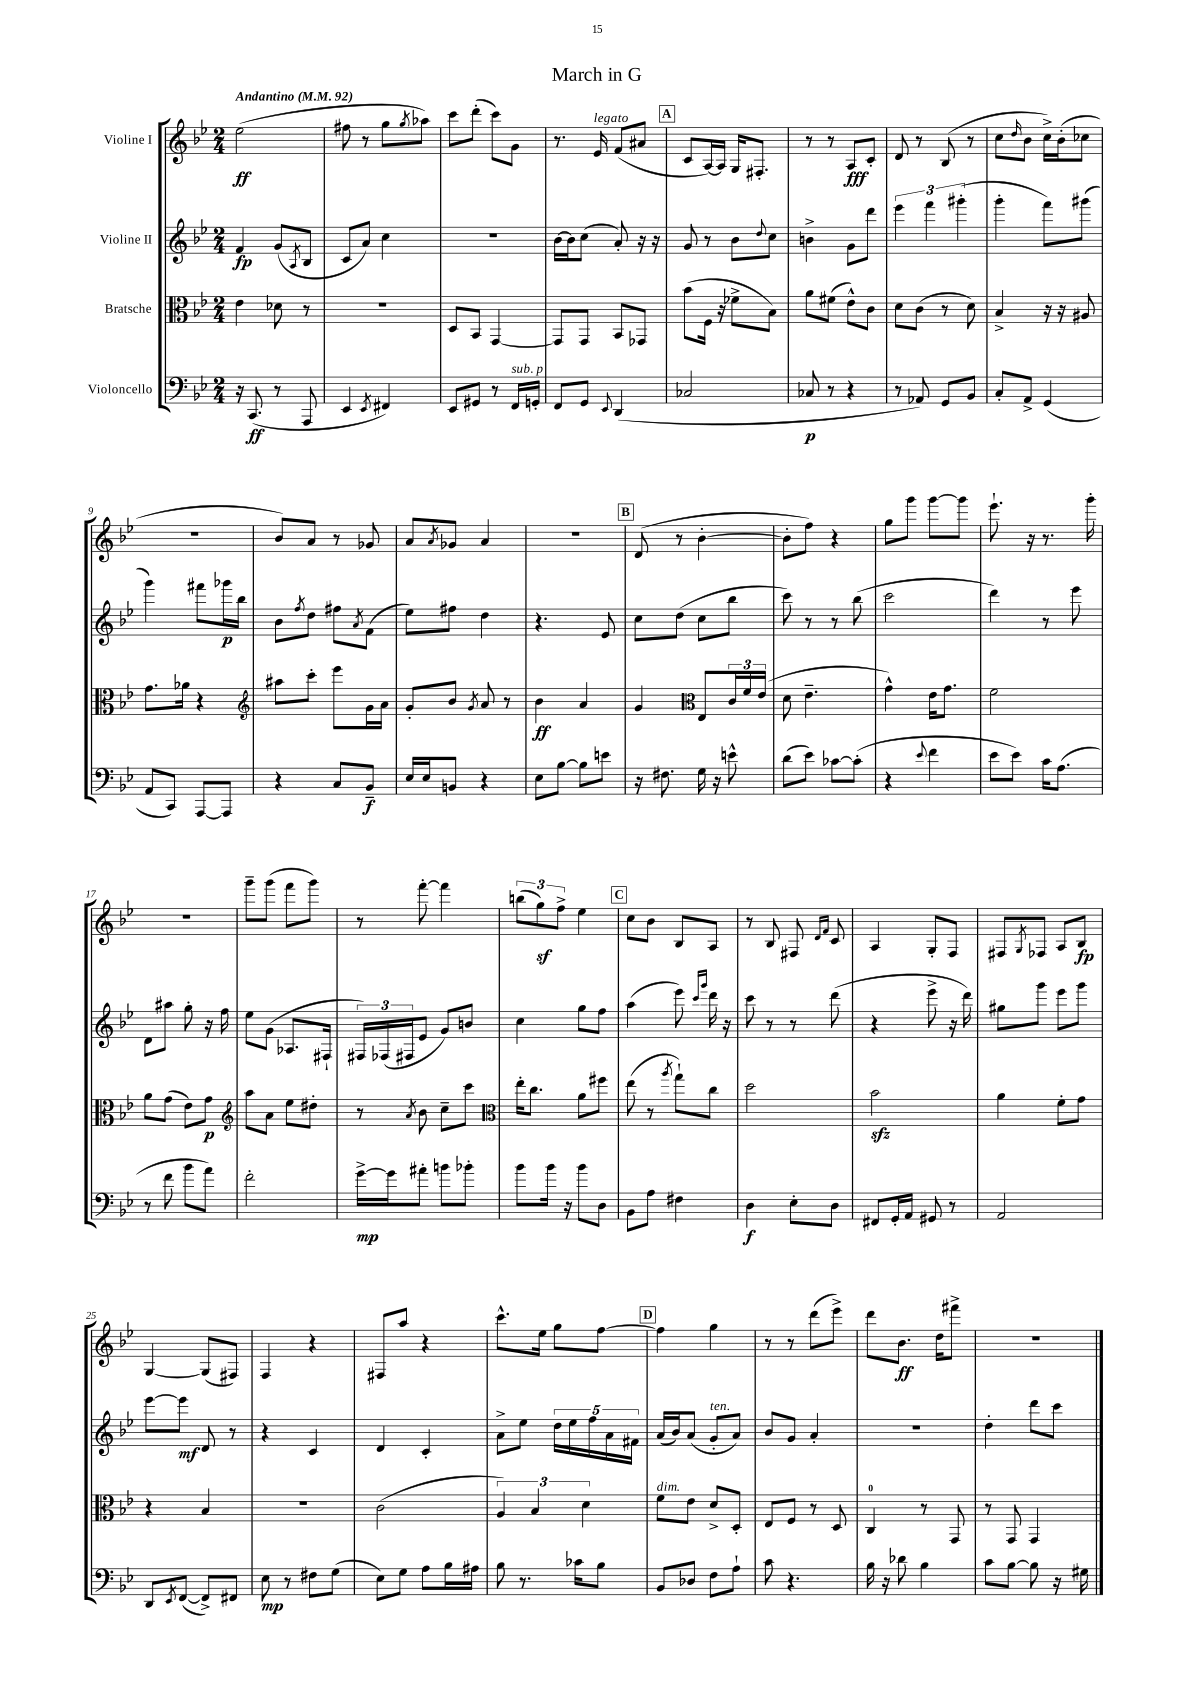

**kern	**kern	**kern	**kern
*staff4	*staff3	*staff2	*staff1
*clefF4	*clefC3	*clefG2	*clefG2
*k[b-e-]	*k[b-e-]	*k[b-e-]	*k[b-e-]
*M2/4	*M2/4	*M2/4	*M2/4
*MM92	*MM92	*MM92	*MM92
16r	4e-\	4f/	(2ee-\
(8.CC/	.	.	.
8r	8d-\	(8g/L	.
.	.	8qA/	.
8AAA/	8r	8B-/J	.
=	=	=	=
4EE-/	2r	8c/L	8ff#\
.	.	8a/J)	8r
8qEE-/	.	.	.
4FF#/)	.	4cc\	8gg\L
.	.	.	8qgg/
.	.	.	8aa-\J)
=	=	=	=
8EE-/L	8D/L	2r	8ccc\L
8GG#/J	8BB-/J	.	(8ddd'\J
8r	[4GG/	.	8ccc\L)
16FF/LL	.	.	8g\J
16GG'/JJ	.	.	.
=	=	=	=
8FF/L	8GG/]L	[16b-\LL	8.r
.	.	16b-\]J	.
8GG/J	8GG/J	(8cc\J	.
.	.	.	16e-/
8qqEE-/	.	.	.
(4DD/	8BB-/L	8a'/)	(8f/L
.	8GG-/J	16r	8a#/J
.	.	16r	.
=	=	=	=
2C-/	(8b-\L	8g/	8c/L
.	16F\Jk	8r	[16A/L)
.	16r	.	16A/]JJ
.	8f-^\L	8b-\L	16G/LK
.	.	.	8.F#'/J
.	.	8qqdd/	.
.	8B-\J)	8cc\J	.
=	=	=	=
8C-/	8a\L	4b^\	8r
8r	(8f#\J	.	8r
4r	8e-^^\L)	8g\L	8A/L
.	8c\J	8ddd\J	8c'/J
=	=	=	=
8r	8d\L	6eee-\	8d/
8AA-/)	(8c\J	.	8r
.	.	6fff\	.
8GG/L	8r	.	(8B-/
.	.	(6ggg#'\	.
8BB-/J	8d\)	.	8r
=	=	=	=
8C'/L	4B-^/	4ggg'\	8cc\L
.	.	.	16qqdd/
8AA^/J	.	.	8b-\J
(4GG/	16r	8fff\L)	16cc^\LL)
.	16r	.	(16b-'\J
.	8A#/	(8ggg#\J	8cc-\J
=	=	=	=
8AA/L	8.g\L	4ggg\)	2r
8CC/J)	.	.	.
.	16a-\Jk	.	.
[8AAA/L	4r	8fff#\L	.
8AAA/]J	.	16ggg-\L	.
.	.	16bb-\JJ	.
=	=	=	=
*	*clefG2	*	*
4r	8aa#\L	8b-\L	8b-/L)
.	.	8qff/	.
.	8ccc'\J	8dd\J	8a/J
8C/L	8eee-\L	8ff#\L	8r
.	.	8qa/	.
8BB-~/J	16g\L	(8f\J	8g-/
.	16a\JJ	.	.
=	=	=	=
16E-/LL	8g'/L	8ee-\L)	8a/L
16E-/J	.	.	.
.	.	.	8qa/
8BB/J	8b-/J	8ff#\J	8g-/J
.	8qg/	.	.
4r	8a/	4dd\	4a/
.	8r	.	.
=	=	=	=
8E-\L	4b-\	4.r	2r
[8B-\J	.	.	.
8B-\]L	4a/	.	.
8e\J	.	8e-/	.
=	=	=	=
16r	4g/	8cc\L	(8d/
8.F#\	.	.	.
.	.	(8dd\J	8r
*	*clefC3	*	*
16G\	8E-/L	8cc\L	[4b-'\
16r	.	.	.
8e^^\	24c/L	8bb-\J	.
.	24f/	.	.
.	(24e-/JJ	.	.
=	=	=	=
(8d\L	8d\	8ccc\)	8b-'\]L
8e-\J)	4.e-~\	8r	8ff\J)
[8c-\L	.	8r	4r
(8c-'\]J	.	(8bb-\	.
=	=	=	=
4r	4g^^\)	2ccc\	8gg\L
.	.	.	8ggg\J
8qqe-/	.	.	.
4f\	16e-\LK	.	[8ggg\L
.	8.g\J	.	.
.	.	.	8ggg\]J
=	=	=	=
8e-\L	2f\	4ddd\)	8.eee-`\
8e-\J)	.	.	.
.	.	.	16r
16c\LK	.	8r	8.r
(8.A\J	.	.	.
.	.	8eee-\	.
.	.	.	16ggg'\
=	=	=	=
8r	8a\L	8d\L	2r
8f\	(8g\J	8aa#\J	.
8b-\L	8e-\L)	8gg'\	.
8a\J)	8g\J	16r	.
.	.	16ff\	.
=	=	=	=
*	*clefG2	*	*
2f'\	8aa\L	8ee-\L	8ggg~\L
.	8a\J	(8g\J	(8ggg\J
.	8ee-\L	8.A-/L	8fff\L
.	8dd#'\J	.	8ggg\J)
.	.	16F#`/Jk	.
=	=	=	=
[16g^\LL	8r	24F#/LL)	8r
.	.	(24F-/	.
16g\]J	.	.	.
.	.	24F#/J	.
.	8qa/	.	.
8a#'\J	8b-\	8e-/J	[8fff'\
8b\L	8cc~\L	8g/L)	4fff\]
8b-'\J	8ccc\J	8b/J	.
=	=	=	=
*	*clefC3	*	*
8b-\L	16ee-'\LK	4cc\	(12bb\L
.	8.cc\J	.	.
.	.	.	12gg\)
16b-\Jk	.	.	.
.	.	.	12ff^\J
16r	.	.	.
8b-\L	8a\L	8gg\L	4ee-\
8D\J	8ff#\J	8ff\J	.
=	=	=	=
8BB-\L	(8ee-\	(4aa\	8cc\L
8A\J	8r	.	8b-\J
.	8qaa/	.	.
4F#\	8gg`\L)	8eee-\)	8B-/L
.	.	16qqccc/LL	.
.	.	16qqggg/JJ	.
.	8cc\J	16ddd\	8A/J
.	.	16r	.
=	=	=	=
4D\	2dd\	8ccc\	8r
.	.	8r	8B-/
8E-'\L	.	8r	8F#/
.	.	.	16qqd/LL
.	.	.	16qqf/JJ
8D\J	.	(8ddd\	8c/
=	=	=	=
8FF#/L	2b-\	4r	4A/
16GG'/L	.	.	.
16AA/JJ	.	.	.
8GG#/	.	8eee-^\	8G'/L
8r	.	16r	8F/J
.	.	16ddd\)	.
=	=	=	=
2AA/	4a\	8gg#\L	8F#/L
.	.	.	8qG/
.	.	8ggg\J	8F-/J
.	8f'\L	8eee-\L	8A/L
.	8g\J	8ggg\J	8B-/J
=	=	=	=
8DD/L	4r	[8eee-\L	[4G/
8qEE-/	.	.	.
([8FF/J	.	8eee-\]J	.
8FF^/]L)	4B-/	8d/	(8G/]L
8FF#/J	.	8r	8F#/J)
=	=	=	=
8E-\	2r	4r	4F/
8r	.	.	.
8F#\L	.	4c/	4r
(8G\J	.	.	.
=	=	=	=
8E-\L)	(2c\	4d/	8F#/L
8G\J	.	.	8aa/J
8A\L	.	4c'/	4r
16B-\L	.	.	.
16A#\JJ	.	.	.
=	=	=	=
8B-\	6A/)	8a^\L	8.ccc^^\L
8.r	.	8ee-\J	.
.	6B-/	.	.
.	.	.	16ee-\Jk
.	.	20dd\LL	8gg\L
.	.	20ee-\	.
16c-\LK	.	.	.
.	6d\	.	.
.	.	20ff\	.
8B-\J	.	.	[8ff\J
.	.	20a\	.
.	.	20f#\JJ	.
=	=	=	=
8BB-/L	8f\L	(16a/LL	4ff\]
.	.	16b-/J)	.
8D-/J	8e-\J	(8a/J	.
8F\L	8d^/L	8g'/L	4gg\
8A`\J	8D'/J	8a/J)	.
=	=	=	=
8c\	8E-/L	8b-/L	8r
4.r	8F/J	8g/J	8r
.	8r	4a'/	(8ddd\L
.	8D/	.	8eee-^\J)
=	=	=	=
16B-\	4C/	2r	8ddd\L
16r	.	.	.
8d-\	.	.	8.b-\J
4B-\	8r	.	.
.	.	.	16dd\LK
.	8GG/	.	8fff#^\J
=	=	=	=
8c\L	8r	4dd'\	2r
[8B-\J	8GG/	.	.
8B-\]	4GG/	8ddd\L	.
16r	.	8ccc\J	.
16G#\	.	.	.
==	==	==	==
*-	*-	*-	*-
